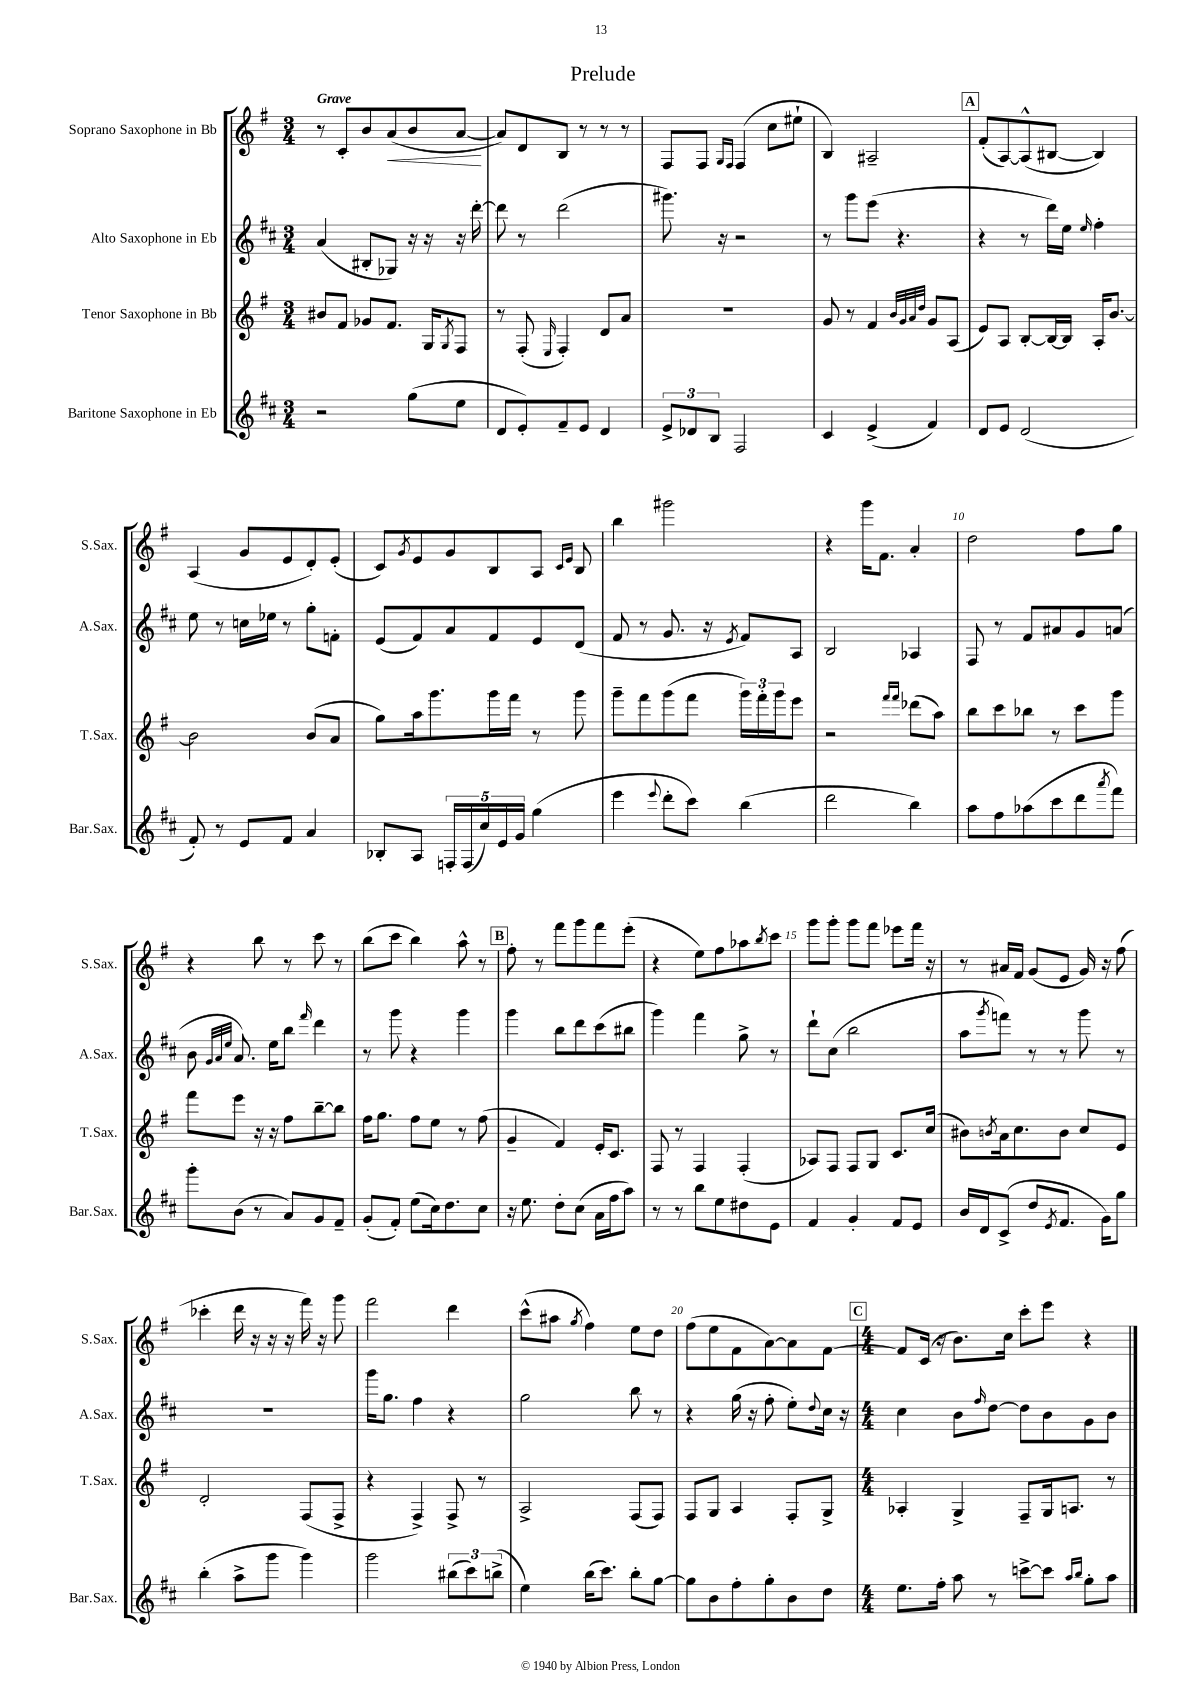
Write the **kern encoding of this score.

**kern	**kern	**kern	**kern
*staff4	*staff3	*staff2	*staff1
*clefG2	*clefG2	*clefG2	*clefG2
*k[f#c#]	*k[f#]	*k[f#c#]	*k[f#]
*M3/4	*M3/4	*M3/4	*M3/4
2r	8b#	(4a	8r
.	8f#	.	8c'
.	8g-	8B#'	8b
.	8.f#	8G-)	(8a
(8gg	.	16r	8b
.	16G	16r	.
.	8qG	.	.
8ee	8F#	16r	[8a
.	.	[16ddd'	.
=	=	=	=
8d	8r	8ddd]	8a])
8e')	(8F#'	8r	8d
.	16qqE	.	.
8f#~	4F#')	(2ddd	8B
8e	.	.	8r
4d	8d	.	8r
.	8a	.	8r
=	=	=	=
12e^	2.r	8.ggg#)	8F#
12d-	.	.	.
.	.	.	8F#
12B	.	.	.
.	.	16r	.
.	.	.	16qqG
.	.	.	16qqF#
2F#	.	2r	(4F#
.	.	.	8cc
.	.	.	8ee#`
=	=	=	=
4c#	8g	8r	4B)
.	8r	8ggg	.
(4e^	4f#	(8eee	2A#~
.	.	4.r	.
.	32qqb	.	.
.	32qqg	.	.
.	32qqa	.	.
.	32qqdd	.	.
4f#)	8g	.	.
.	(8A	.	.
=	=	=	=
8d	8e)	4r	(8f#'
8e	8A	.	[8A)
(2d	[8B'	8r	(8A^^]
.	16B_	16ddd)	[8B#
.	16B]	16ee	.
.	.	16qqee	.
.	16A'	4ff#'	4B#])
.	[8.b	.	.
=	=	=	=
8f#')	2b]	8ee	(4A
8r	.	8r	.
8e	.	16cc	8g
.	.	16ee-	.
8f#	.	8r	8e
4a	(8b	8gg'	8d')
.	8a	8f'	(8e'
=	=	=	=
8B-'	8gg)	(8e	8c)
.	.	.	8qg
8A	16aa	8f#)	8e
.	8.ggg	.	.
20F'	.	8a	8g
(20F	.	.	.
20cc#)	.	.	.
.	16ggg	8f#	8B
20e	.	.	.
.	16fff#	.	.
20g	.	.	.
(4gg	8r	8e	8A
.	.	.	16qqc
.	.	.	16qqe
.	8ggg	(8d	8B
=	=	=	=
4eee	8ggg~	8f#	4bb
.	8fff#	8r	.
8qqeee	.	.	.
8ddd'	(8ggg	8.g	2ggg#
8ccc#)	8fff#	.	.
.	.	16r	.
.	.	8qe	.
(4bb	24ggg)	8f#)	.
.	24fff#'	.	.
.	24ggg	.	.
.	8eee	8A	.
=	=	=	=
2ddd	2r	2B	4r
.	.	.	16ggg
.	.	.	8.f#
.	16qqfff#	.	.
.	16qqfff#	.	.
4bb)	(8ddd-	4A-	4a'
.	8aa)	.	.
=	=	=	=
8aa	8bb	8F#	2dd
8ff#	8ccc	8r	.
(8aa-	8bb-	8f#	.
8ccc#	8r	8a#	.
8ddd	8ccc	8g	8ff#
8qaaa	.	.	.
8fff#)	8ggg	(8a	8gg
=	=	=	=
8ggg'	8fff#	8b	4r
.	.	32qqg	.
.	.	32qqa	.
.	.	32qqee	.
(8b	8eee	8.a)	.
8r	16r	.	8bb
.	16r	16ee	.
8a)	8ff#	8bb	8r
.	.	16qqfff#	.
8g	[8bb~	4ddd	8ccc
8f#~	8bb]	.	8r
=	=	=	=
(8g'	16ff#	8r	(8bb
.	8.gg	.	.
8f#')	.	8ggg	8ccc
(8ee	8ff#	4r	4bb)
16cc#)	8ee	.	.
8.dd	.	.	.
.	8r	4ggg	8aa^^
8cc#	(8ff#	.	8r
=	=	=	=
16r	4g~	4ggg	8ff#'
8.ee	.	.	.
.	.	.	8r
8dd'	4f#)	8bb	8fff#
(8cc#	.	8ddd	8ggg
16a	16e'	(8ccc#	8fff#
16ff#	8.c	.	.
8aa)	.	8bb#	(8eee'
=	=	=	=
8r	8F#	4ggg)	4r
8r	8r	.	.
8bb	4F#	4fff#	8ee)
8ee	.	.	8ff#
8dd#	(4F#'	8gg^	8aa-
.	.	.	8qbb
8e	.	8r	8ccc
=	=	=	=
4f#	8A-)	8ddd`	8ggg
.	8F#	(8cc#	8ggg'
4g'	8F#	2bb	8ggg
.	8G	.	8fff#
8f#	8.c	.	8eee-
8e	.	.	16fff#
.	(16cc	.	16r
=	=	=	=
16b	8b#)	8aa	8r
16d	.	.	.
.	8qb	8qggg	.
(8c#^	16a	8fff)	16a#
.	8.cc	.	16f#
8dd	.	8r	(8g
8qe	.	.	.
8.f#	8b	8r	8e
.	8cc	8ggg	16g)
16g)	.	.	16r
8gg	8e	8r	(8ff#
=	=	=	=
(4bb'	2d'	2.r	4ccc-'
8aa^	.	.	16ddd
.	.	.	16r
8ggg	.	.	16r
.	.	.	16r
4ggg)	(8F#	.	16fff#)
.	.	.	16r
.	8F#^	.	8ggg
=	=	=	=
2ggg	4r	16ggg	2fff#
.	.	8.gg	.
.	4F#^)	4ff#	.
(12bb#	8F#^	4r	4ddd
12ccc#)	.	.	.
.	8r	.	.
(12bb^	.	.	.
=	=	=	=
4ee)	2A^	2gg	(8ccc^^
.	.	.	8aa#
.	.	.	8qgg
(16bb	.	.	4ff#)
8.ccc#)	.	.	.
8bb'	(8F#	8bb	8ee
[8gg	8F#)	8r	8dd
=	=	=	=
8gg]	8F#	4r	(8ff#
8b	8G	.	8ee
8ff#'	4A	(16gg	8f#
.	.	16r	.
8gg'	.	8ff#'	[8a)
8b	8F#'	8ee')	8a]
.	.	8qqdd	.
8dd	8G^	16cc#	[8f#
.	.	16r	.
=	=	=	=
*M4/4	*M4/4	*M4/4	*M4/4
8.ee	4A-'	4cc#	8f#]
.	.	.	(16c
16ff#'	.	.	16r
8aa	4G^	8b	8.b)
.	.	16qqff#	.
8r	.	[8dd	.
.	.	.	16cc
[8ccc^	8F#~	8dd]	8ccc'
8ccc]	16G	8b	8eee
.	8.A	.	.
16qqaa	.	.	.
16qqbb	.	.	.
8gg'	.	8g	4r
8aa	8r	8b	.
==	==	==	==
*-	*-	*-	*-
